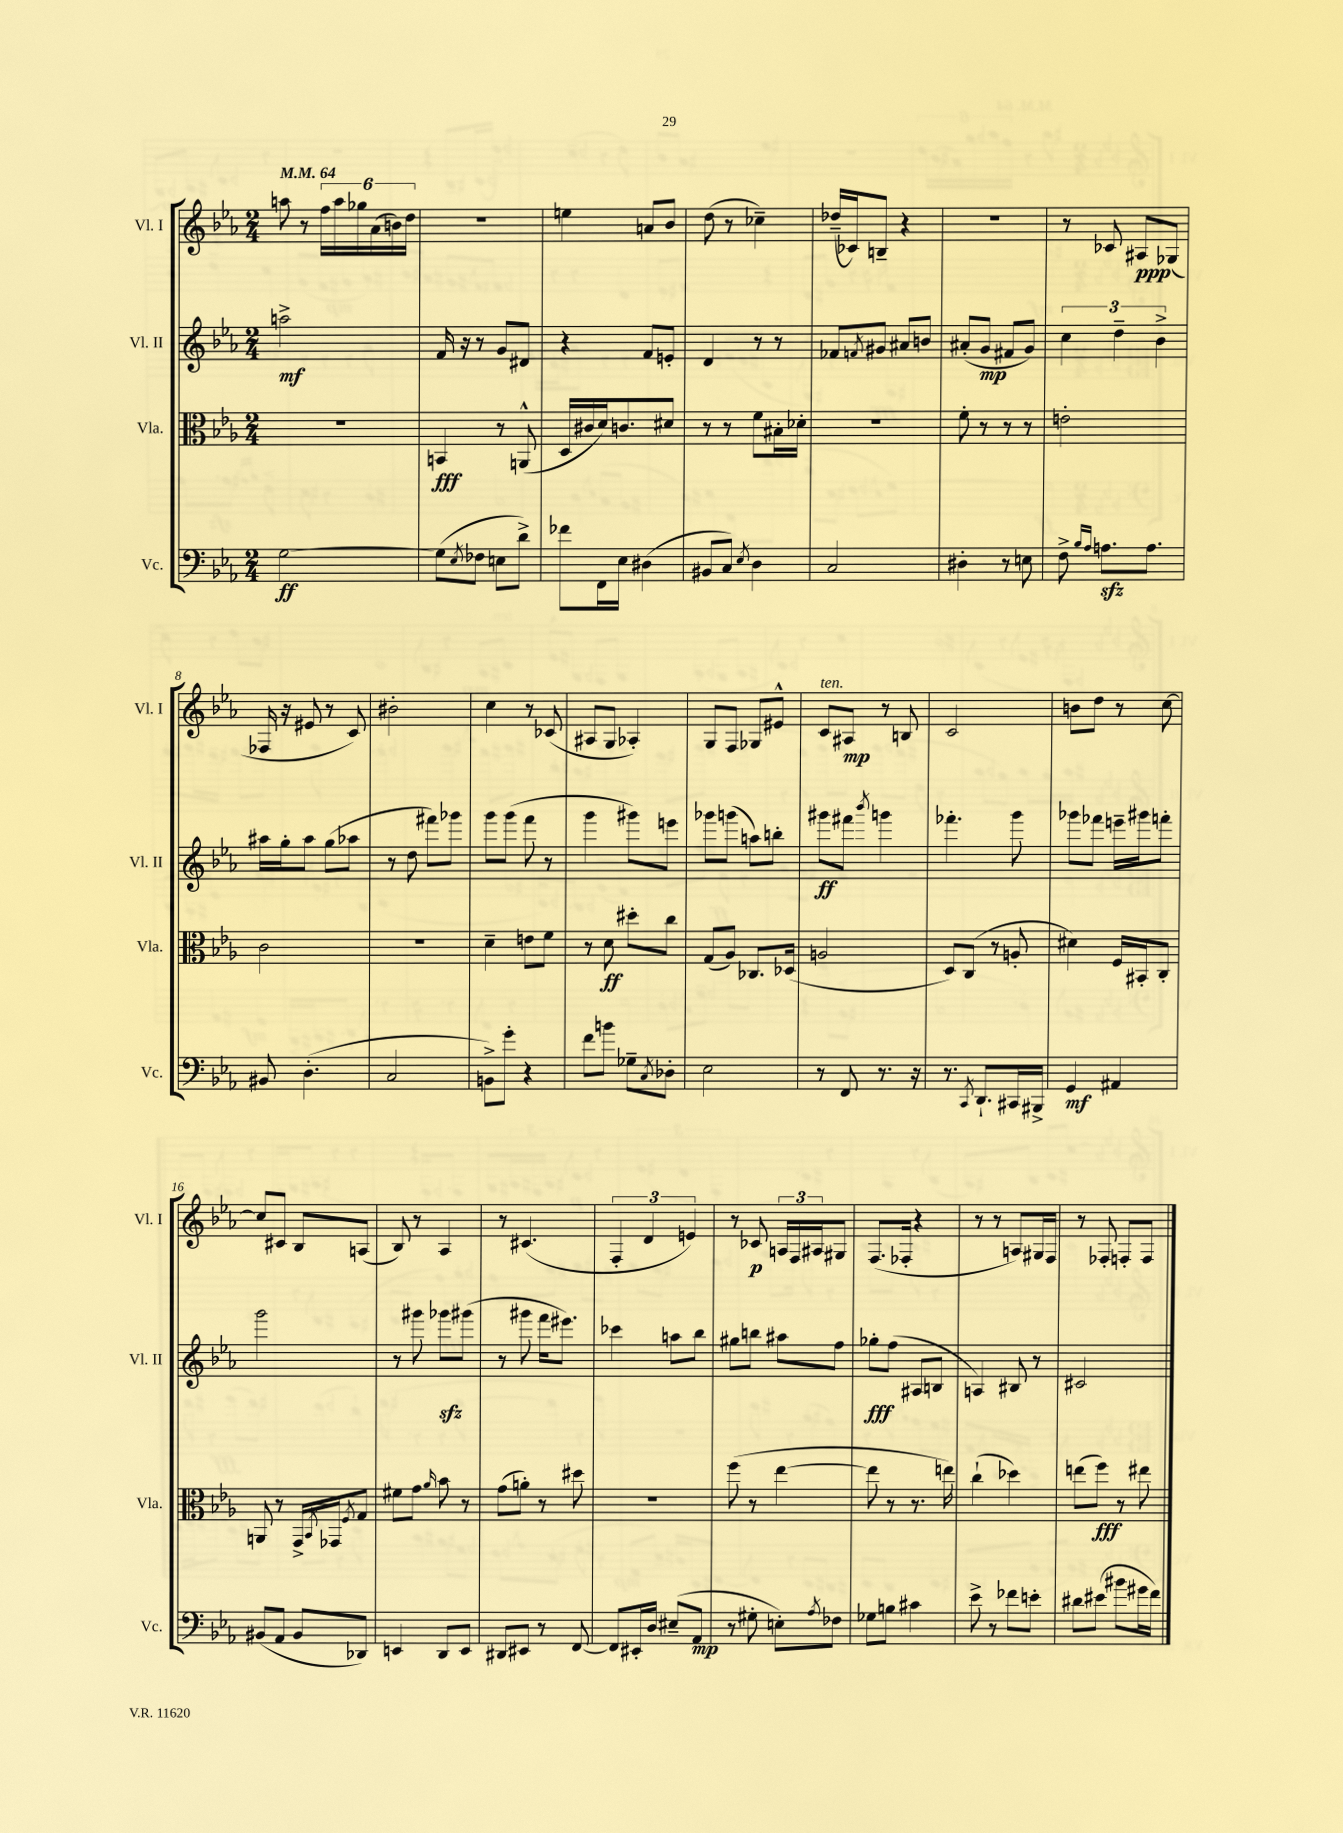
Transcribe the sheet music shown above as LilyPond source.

<<
\new StaffGroup <<
\new Staff = "s0" \with { instrumentName = "Vl. I" shortInstrumentName = "Vl. I" } {
    \clef treble \key ees \major \numericTimeSignature \time 2/4 \tempo 4 = 64
    a''8 r8 \tuplet 6/4 { f''16 a''16 ges''16 aes'16( b'16) d''16 } |
    R2 |
    e''4 a'8 bes'8 |
    d''8( r8 ces''4--) |
    des''16--( ces'16) b8-- r4 |
    R2 |
    r8 ces'8 ais8\ppp ges8( |
    fes16 r16 eis'8 r8 c'8) |
    bis'2-. |
    c''4 r8 ces'8( |
    ais8 g8 aes4-.) |
    g8 f8 ges8 eis'8-^ |
    c'8^\markup { \italic "ten." } ais8\mp r8 b8 |
    c'2 |
    b'8 d''8 r8 c''8~ |
    c''8 cis'8 bes8 a8( |
    bes8) r8 aes4 |
    r8 cis'4.( |
    \tuplet 3/2 { f4-. d'4 e'4) } |
    r8 ces'8\p \tuplet 3/2 { a16 f16 ais16 } gis8 |
    f8.( fes16-. r4 |
    r8 r8 a8) gis16 f16 |
    r8 fes8-. f8-. f8 \bar "|." |
}
\new Staff = "s1" \with { instrumentName = "Vl. II" shortInstrumentName = "Vl. II" } {
    \clef treble \key ees \major \numericTimeSignature \time 2/4
    a''2->\mf |
    f'16 r16 r8 g'8 dis'8 |
    r4 f'8 e'8-. |
    d'4 r8 r8 |
    fes'8 \acciaccatura { f'8 } gis'8 ais'8 b'8 |
    ais'8-.( g'8\mp fis'8 g'8) |
    \tuplet 3/2 { c''4 d''4-- bes'4-> } |
    ais''16 g''16-. ais''8 g''8( aes''8 |
    r8 d''8 fis'''8) ges'''8 |
    g'''8 g'''8( f'''8 r8 |
    g'''4 gis'''8) e'''8 |
    ges'''8 g'''8( a''8) b''8-. |
    gis'''8\ff fis'''8 \acciaccatura { bes'''8 } g'''4 |
    fes'''4.-. g'''8 |
    ges'''8 fes'''8 e'''16-- gis'''16 f'''8-. |
    g'''2 |
    r8 gis'''8 ges'''8\sfz gis'''8( |
    r8 gis'''8 f'''16 eis'''8.) |
    ces'''4 a''8 bes''8 |
    gis''8 b''8 ais''8 f''8 |
    ges''8-.\fff f''8( ais8 b8 |
    a4) bis8 r8 |
    cis'2 \bar "|." |
}
\new Staff = "s2" \with { instrumentName = "Vla." shortInstrumentName = "Vla." } {
    \clef alto \key ees \major \numericTimeSignature \time 2/4
    r2 |
    b,4\fff r8 a,8-^( |
    d16 cis'16 d'16) c'8. dis'8 |
    r8 r8 f'8 bis16-. des'16-. |
    R2 |
    f'8-. r8 r8 r8 |
    e'2-. |
    c'2 |
    R2 |
    d'4-- e'8 f'8 |
    r8 d'8\ff dis''8-. c''8 |
    g8( aes8) ces8. des16( |
    a2 |
    d8) c8( r8 a8-. |
    dis'4) f16 bis,16-. c8-. |
    a,8 r8 g,16-> \acciaccatura { bes,8 } ges,16 \acciaccatura { f8 } g8 |
    fis'8 g'8 \grace { aes'16 } bes'8 r8 |
    g'8( a'8-.) r8 dis''8 |
    R2 |
    f''8( r8 ees''4~ |
    ees''8 r8 r8. e''16) |
    c''4-!( des''4) |
    e''8( f''8\fff) r8 eis''8 \bar "|." |
}
\new Staff = "s3" \with { instrumentName = "Vc." shortInstrumentName = "Vc." } {
    \clef bass \key ees \major \numericTimeSignature \time 2/4
    g2~\ff |
    g8( \acciaccatura { ees8 } fes8 e8 d'8->) |
    fes'8 f,16 ees16 dis4( |
    bis,8 c8) \acciaccatura { ees8 } d4 |
    c2 |
    dis4-. r8 e8 |
    f8-> \grace { bes16 aes16 } a8.\sfz a8. |
    bis,8 d4.-.( |
    c2 |
    b,8->) g'8-. r4 |
    f'8 b'8 ges8-- \acciaccatura { c8 } des8-. |
    ees2 |
    r8 f,8 r8. r16 |
    r8. \acciaccatura { c,8 } d,8.-! cis,16 bis,,16-> |
    g,4\mf ais,4 |
    bis,8( aes,8 bis,8 des,8) |
    e,4 d,8 e,8 |
    dis,8 eis,8 r8 f,8~ |
    f,8 eis,16-. d16 eis8--( aes,8\mp |
    r8 gis8-. e8-.) \acciaccatura { aes8 } fes8 |
    ges8 b8 cis'4 |
    ees'8-> r8 fes'8 e'8-. |
    dis'8 eis'8( bis'8 gis'16 f'16) \bar "|." |
}
>>
>>
